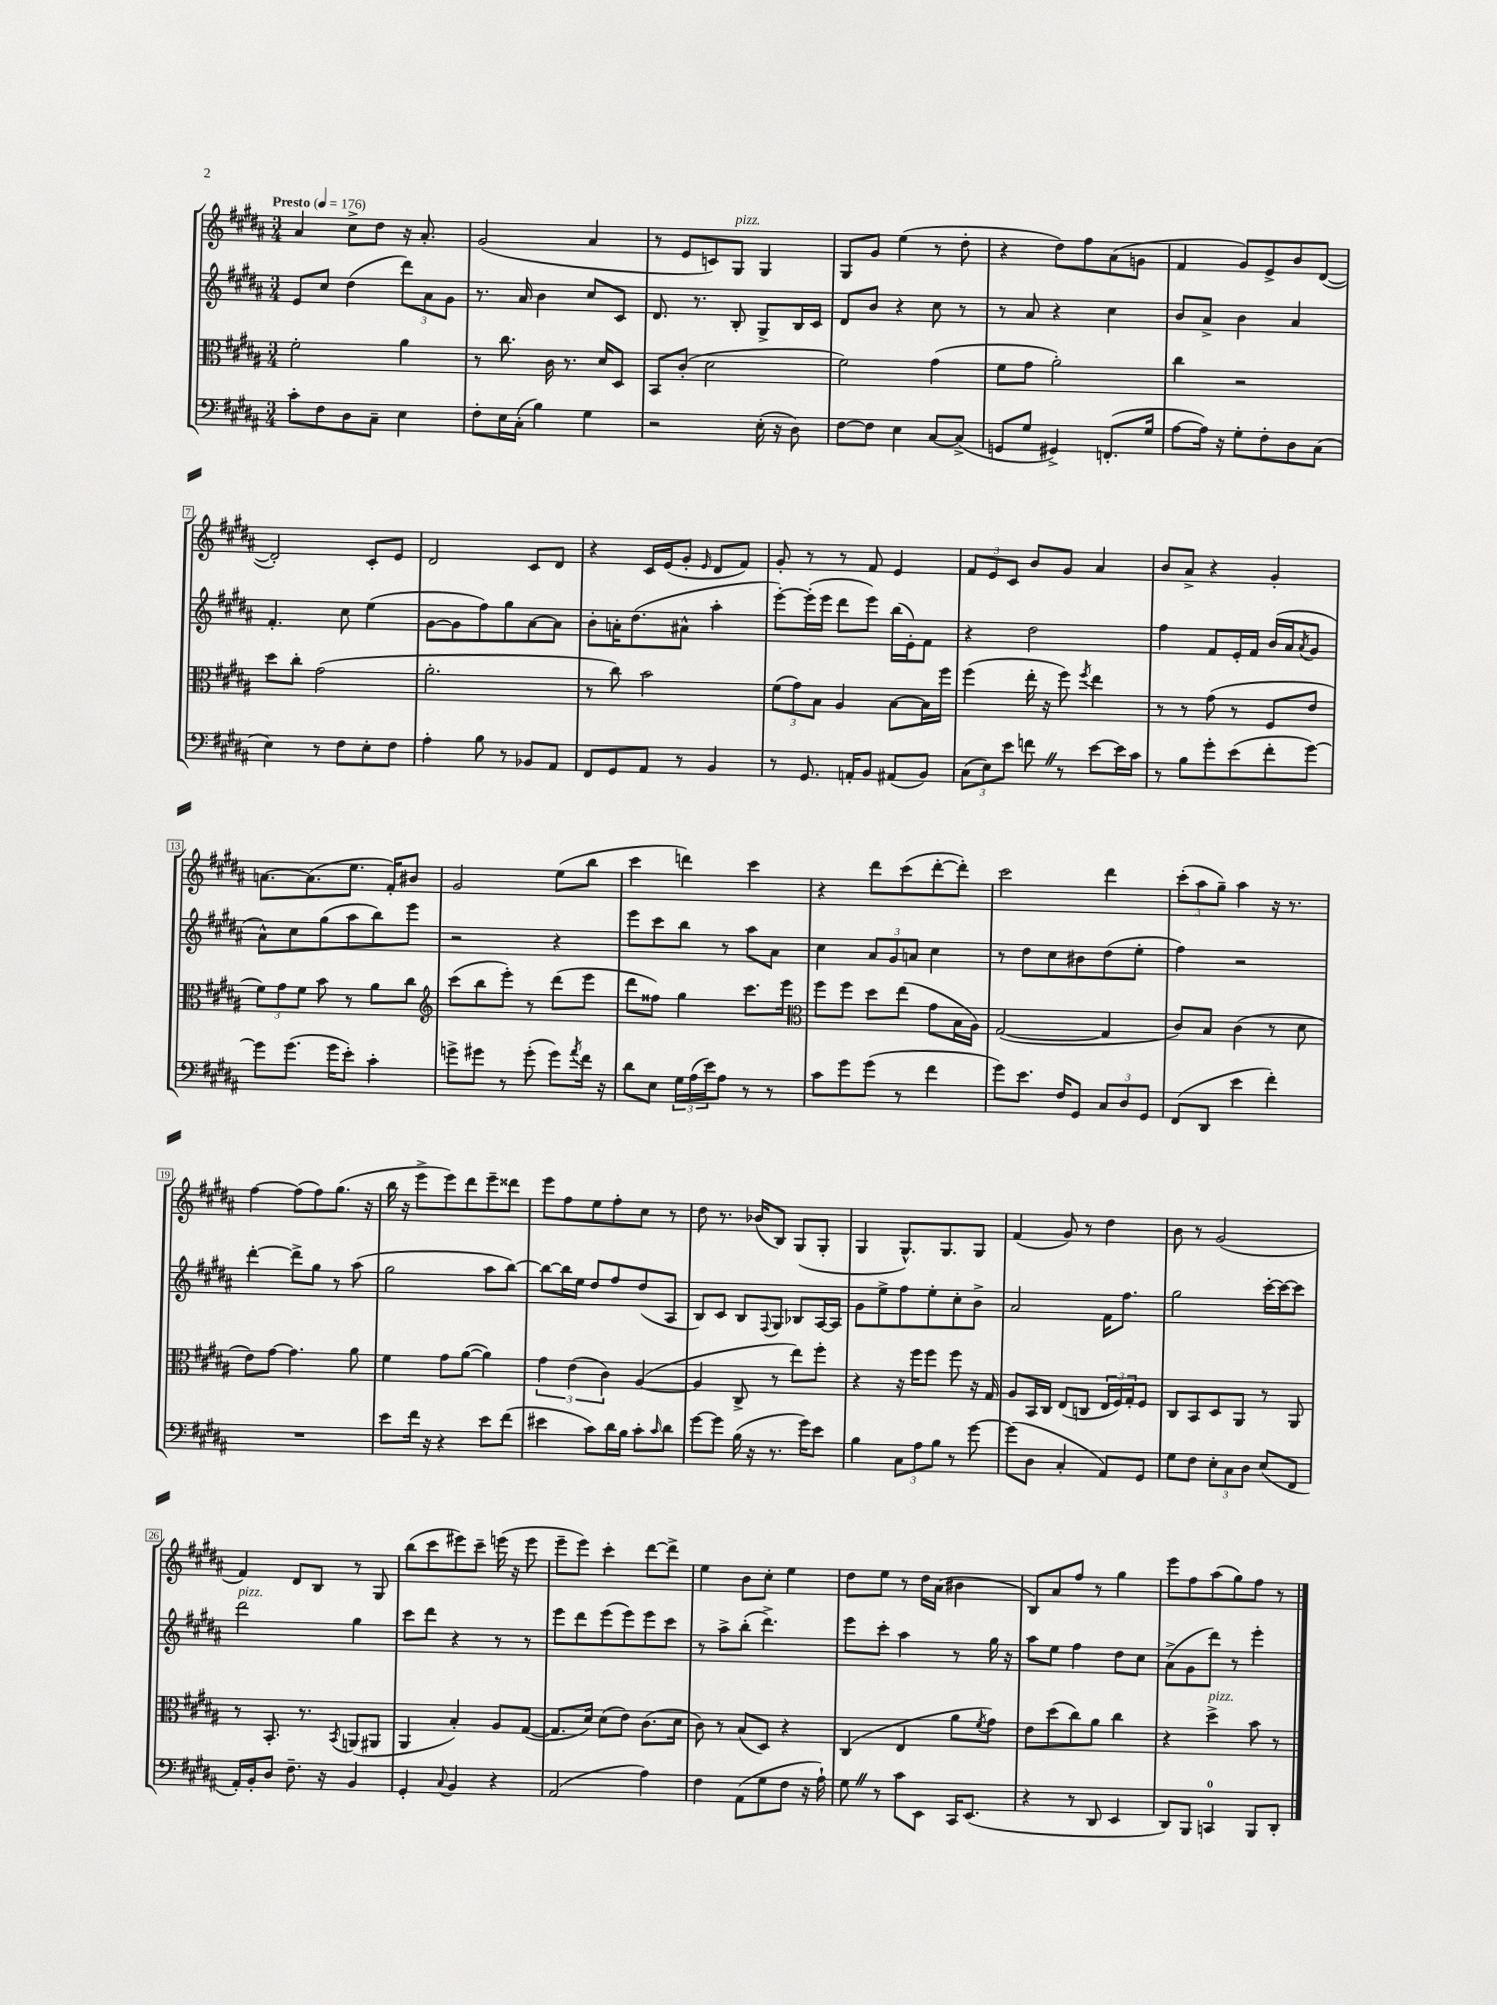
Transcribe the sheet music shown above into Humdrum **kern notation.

**kern	**kern	**kern	**kern
*staff4	*staff3	*staff2	*staff1
*clefF4	*clefC3	*clefG2	*clefG2
*k[f#c#g#d#a#]	*k[f#c#g#d#a#]	*k[f#c#g#d#a#]	*k[f#c#g#d#a#]
*M3/4	*M3/4	*M3/4	*M3/4
*MM176	*MM176	*MM176	*MM176
8c#'\L	2f#'\	8e/L	4a#/
8F#\	.	8cc#/J	.
8D#\	.	(4dd#\	8cc#^\L
8C#~\J	.	.	8dd#\J
4E\	4a#\	12ddd#\L)	16r
.	.	.	8.a#'/
.	.	12a#\	.
.	.	12g#\J	.
=	=	=	=
8F#'\L	8r	8.r	(2g#/
16E\L	8.cc#\	.	.
(16C#'\JJ	.	16a#/	.
4B\)	.	4b\	.
.	16c#\	.	.
.	8.r	.	.
4G#\	.	8cc#/L	4a#/
.	16d#/LK	.	.
.	8D#/J	8c#/J	.
=	=	=	=
2r	8BB/L	8.d#/	8r
.	(8c#'/J	.	8e/L
.	.	8.r	.
.	2d#\	.	8c/)
.	.	8B'/	8G#/J
(16E'\	.	8G#^/L	4G#/
16r	.	.	.
8D#\)	.	16B/L	.
.	.	16c#/JJ	.
=	=	=	=
[8F#\L	2f#\)	8d#/L	8G#/L
8F#\]J	.	8b/J	8g#/J
4E\	.	4r	(4ee\
[8C#/L	(4g#\	8cc#\	8r
(8C#^/]J	.	8r	8dd#'\
=	=	=	=
8GG/L	8f#\L	8r	4r
8G#/J	8g#\J	8a#/	.
4GG#^/)	2a#'\)	4r	8dd#\L)
.	.	.	8ff#\
(8.FF'/L	.	4cc#\	(8a#\
.	.	.	8g\J
16G#/Jk	.	.	.
=	=	=	=
[8A#\L	4cc#\	8b/L	4f#/
16A#\]Jk)	.	8a#^/J	.
16r	.	.	.
8G#'\L	2r	4b\	8g#/L)
8F#'\	.	.	8e^/
8D#\	.	4a#/	8b/
(8C#\J	.	.	([8d#/J
=	=	=	=
4E\)	8dd#\L	4.f#'/	2d#'/])
.	8cc#'\J	.	.
8r	(2g#\	.	.
8F#\L	.	8cc#\	.
8E'\	.	(4ee\	8c#'/L
8F#\J	.	.	8e/J
=	=	=	=
4A#'\	2.a#'\	[8g#\L	2d#/
.	.	8g#\]	.
8B\	.	8ff#\)	.
8r	.	8gg#\	.
8BB-/L	.	[8a#\	8c#/L
8AA#/J	.	8a#\]J	8d#/J
=	=	=	=
8FF#/L	8r	8b'\L	4r
8GG#/	8cc#\)	16a'\K	.
.	.	(8.dd#\	.
8AA#/J	2b\	.	16c#/LL
.	.	.	(16e/J
8r	.	8a#^^\J	8g#'/J
.	.	.	16qqe/
4BB/	.	4aa#'\	8d#/L
.	.	.	8f#/J)
=	=	=	=
8r	(12f#\L	[8eee'\L)	8g#'/
.	12g#\)	.	.
8.GG#/	.	(16eee'\]L	8r
.	12B\J	.	.
.	.	16eee\JJ	.
.	4A#/	8ddd#\L	8r
16AA'/LK	.	.	.
8BB/J	.	8eee\J)	8f#/
(8AA#/L	[8B\L	(16bb\LL	4e/
.	.	16e'\J)	.
8BB/J)	16B\]L	8f#\J	.
.	16ff#\JJ	.	.
=	=	=	=
(12C#\L	(4ff#\	4r	12f#/L
12E\)	.	.	12e/
12e\J	.	.	12c#/J
8f\	16ee'\	2dd#\	8b/L
.	16r	.	.
8r	8ff#\)	.	8g#/J
.	8qff#/	.	.
[8e\L	4ee\	.	4a#/
16e\]L	.	.	.
16c#\JJ	.	.	.
=	=	=	=
8r	8r	4ff#\	8b/L
8B\L	8r	.	8a#^/J
8g#'\	(8g#\	8f#/L	4r
(8e\	8r	16e'/L	.
.	.	16f#/JJ	.
8f#'\	8F#/L	(16b/LL	4g#'/
.	.	16a#/J	.
.	.	8qa#/	.
[8g#\J)	8e/J	8g#/J	.
=	=	=	=
8g#\]L	12f#\L)	8a#^^\L)	[8.a\L
.	12g#\	.	.
(8.g#\J	.	8cc#\	.
.	12f#\J	.	.
.	.	.	(8.a\]
.	8b\	(8gg#\	.
16g#\LK	.	.	.
8e'\J)	8r	8aa#\	8.ee\J
4c#'\	8a#\L	8bb\)	.
.	.	.	16f#'/LK)
.	8cc#\J	8eee\J	8b#/J
=	=	=	=
*	*clefG2	*	*
8g^\L	(8ccc#\L	2r	2g#/
8g#\J	8bb\	.	.
8r	8eee'\J)	.	.
(8g#'\	8r	.	.
8g#\L)	(8ddd#\L	4r	(8ee\L
8qa#/	.	.	.
16f#\Jk	8eee\J	.	8bb\J
16r	.	.	.
=	=	=	=
8d#\L	8ddd#\L	8eee\L	4ccc#\
8E\J	8ff##\J)	8ccc#\	.
24G#\LL	4gg#\	8bb\J	4ddd\)
(24A#\	.	.	.
24e\J)	.	.	.
8A#\J	.	8r	.
8r	8.ccc#\L	8aa#\L	4ccc#\
8r	.	8a#\J	.
.	16eee\Jk	.	.
=	=	=	=
*	*clefC3	*	*
8c#\L	8ff#\L	4cc#\	4r
8g#\	8ff#\J	.	.
(8g#\J	8dd#\L	12a#/L	8ddd#\L
.	.	12g#/	.
8r	(8ee\J	.	(8ccc#\
.	.	12a/J	.
4f#\	8g#\L	4cc#\	[8ddd#'\
.	16B\L	.	8ddd#'\]J)
.	16A#\JJ)	.	.
=	=	=	=
8g#\L)	([2G#/	8r	2ccc#\
8.e\J	.	8dd#\L	.
.	.	8cc#\	.
16F#/LK	.	.	.
8GG#/J	.	8b#\	.
12C#/L	4G#/]	(8dd#\	4ddd#\
12D#/	.	.	.
.	.	8ee'\J	.
12GG#/J	.	.	.
=	=	=	=
(8FF#/L	8c#/L)	4ff#\)	(12ccc#'\L
.	.	.	12aa#\
8DD#/J	8B/J	.	.
.	.	.	12gg#~\J)
4e\	(4c#\	2r	4aa#\
4f#'\)	8r	.	16r
.	.	.	8.r
.	8d#\	.	.
=	=	=	=
2.r	8e\L)	[4ddd#'\	[4ff#\
.	[8g#\J	.	.
.	4.g#\]	8ddd#^\]L	(8ff#\]L
.	.	8gg#\J	8ff#\)
.	.	8r	(8.gg#\J
.	8a#\	(8aa#\	.
.	.	.	16r
=	=	=	=
8e\L	4f#\	2gg#\	16bb\
.	.	.	16r
16f#\Jk	.	.	8eee^\L
16r	.	.	.
4r	8g#\L	.	8eee\)
.	([8a#\J	.	8ddd#\
8e\L	4a#\])	8aa#\L	8eee~\
(8f#\J	.	[8bb\J)	8ddd##\J
=	=	=	=
4e#\	6g#\	8bb\_L	8eee\L
.	.	16bb\]L	8ff#\
.	(6e\	.	.
.	.	16ee\JJ	.
8c#\L)	.	8dd#/L	8ee\
.	6c#\)	.	.
16d#\L	.	8ff#/	8ff#'\
16B\JJ	.	.	.
8c#'\L	([4A#/	(8dd#/	8cc#\J
16qqc#/	.	.	.
8d#\J	.	8A#/J	8r
=	=	=	=
[8g#\L	4A#/]	8B/L)	8dd#\
8g#\]J	.	8c#/J	8.r
(16B\	8C#^/	8B/L	.
16r	.	.	(16b-/LK
.	.	8qqF#/	.
8.r	8r	8G#/J	8B/J)
.	8ee\L)	8B-/L	(8G#/L
16g#\LK)	.	.	.
8e\J	8ff#'\J	[16A#/L	8G#'/J
.	.	16A#/]JJ	.
=	=	=	=
4B\	4r	8g#\L	4G#/
.	.	8ee^\	.
12C#\L	16r	8ff#\	8.G#^^/L)
.	16ff#\LK	.	.
12A#\	.	.	.
.	8ff#\J	8ee'\	.
12B\J	.	.	.
.	.	.	8.G#/
8r	8ff#\	8cc#'\	.
[8g#\	16r	8b^\J	8G#/J
.	16G#/	.	.
=	=	=	=
(8g#\]L	8A#/L	2a#/	(4f#/
8D#\J	16BB/L	.	.
.	16C#/JJ	.	.
4C#'/	(8E/L	.	8g#/)
.	8C/J	.	8r
8AA#/L)	24E/LL	16f#\LK	4dd#\
.	24F#/)	.	.
.	.	8.ff#\J	.
.	24G#'/J	.	.
8GG#/J	8F#/J	.	.
=	=	=	=
8G#\L	8C#/L	2gg#\	8b\
8F#\J	8BB/	.	8r
12E'\L	8D#/	.	(2g#/
12C#\	.	.	.
.	8AA#/J	.	.
12D#\J	.	.	.
(8E/L	8r	[16ccc#'\LL	.
.	.	16ccc#\_J	.
8FF#/J	8AA#/	8ccc#\]J	.
=	=	=	=
16AA#'/LL)	8r	2ddd#\	4f#/)
16BB'/J	.	.	.
8D#/J	8.BB'/	.	.
8.F#~\	.	.	8d#/L
.	8.r	.	.
.	.	.	8B/J
16r	.	.	.
.	8qBB/	.	.
4BB/	(8AA/L	4gg#\	8r
.	8AA#/J	.	8G#/
=	=	=	=
4GG#'/	4AA#/	8ccc#\L	(8bb\L
.	.	8ddd#\J	8ccc#\
8qqC#/	.	.	.
4BB/	4B'/)	4r	8eee#\)
.	.	.	8ccc#~\J
4r	8A#/L	8r	(16eee\
.	.	.	16r
.	([8G#/J	8r	8eee\
=	=	=	=
(2AA#/	8.G#/]L	8eee\L	8eee~\L
.	.	8ddd#\	8eee\J)
.	16d#/Jk)	.	.
.	(8d#\L	(8eee\	4ccc#'\
.	8e\J)	8eee\)	.
4A#\)	(8.c#\L	8eee\	[8ddd#\L
.	.	8ccc#\J	8ddd#^\]J
.	16d#\Jk	.	.
=	=	=	=
4F#\	8c#\)	8r	4ee\
.	8r	8aa#^\L	.
(8AA#\L	(8B/L	(8bb'\J	8b\L
8G#\	8D#/J)	4.ddd#^\)	8cc#'\J
8F#\J	4r	.	4ee\
16r	.	.	.
16A#`\)	.	.	.
=	=	=	=
8G#\	(4C#/	8eee\L	8dd#\L
8r	.	8ccc#'\J	8ee\J
8c#\L	4E/	4aa#\	8r
8EE\J	.	.	16dd#\LL
.	.	.	(16a#\JJ
16CC#/LK	8a#\L	8r	4b#\
(8.EE/J	.	.	.
.	8qf#/	.	.
.	8g#\J)	16gg#\	.
.	.	16r	.
=	=	=	=
4r	8e\L	8aa#\L	8B/L)
.	(8dd#\	8ee\J	8a#/
8r	8cc#\)	4ff#\	8ff#/J
8DD#/	8a#\J	.	8r
4EE/	4cc#\	8dd#\L	4gg#\
.	.	8cc#\J	.
=	=	=	=
8DD#/L)	4r	(8a#^\L	8eee\L
8BBB/J	.	8g#\	8ff#\
4CC/	4dd#^\	8ddd#\J)	(8aa#\
.	.	8r	8gg#\)
8BBB/L	8b\	4eee'\	8ff#\J
8DD#'/J	8r	.	8r
==	==	==	==
*-	*-	*-	*-
